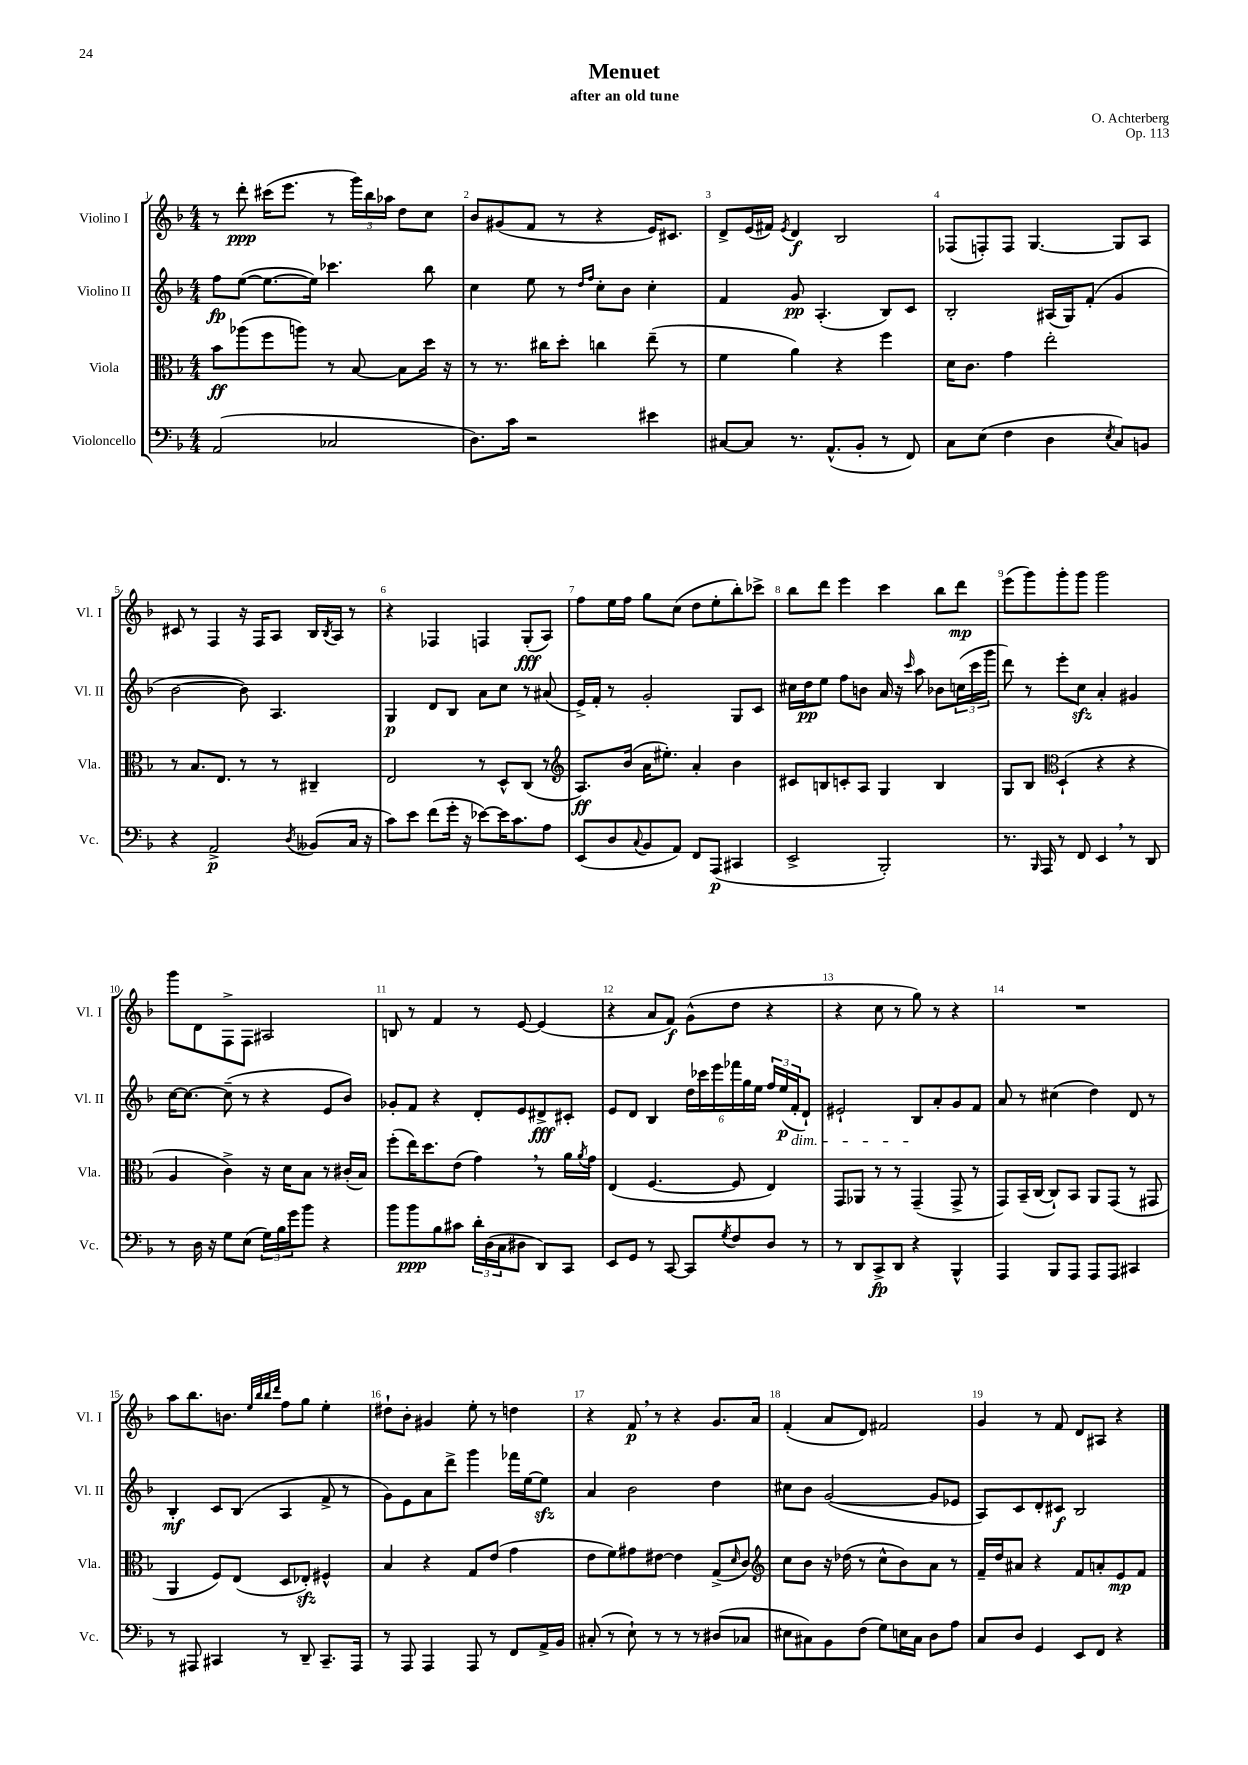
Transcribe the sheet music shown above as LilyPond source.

\header { title = "Menuet" composer = "O. Achterberg" subtitle = "after an old tune" opus = "Op. 113" }
<<
\new StaffGroup <<
\new Staff = "s0" \with { instrumentName = "Violino I" shortInstrumentName = "Vl. I" } {
    \clef treble \key f \major \numericTimeSignature \time 4/4
    r8 d'''8-.\ppp cis'''16( e'''8. r8 \tuplet 3/2 { g'''16) bes''16 aes''16 } d''8 c''8 |
    bes'8 gis'8( f'8 r8 r4 e'16) cis'8. |
    d'8-> e'16( fis'16) \acciaccatura { e'8 } d'4\f bes2 |
    fes8( f8-.) f8 g4.~ g8 a8 |
    cis'8 r8 f4 r16 f16 a8 bes16 \acciaccatura { bes8 } a16 r8 |
    r4 fes4 f4 g8-.\fff( a8) |
    f''8 e''16 f''16 g''8 c''8( d''8 e''8-. bes''8-.) ces'''8-> |
    bes''8 d'''8 e'''4 c'''4 bes''8 d'''8\mp |
    e'''8( g'''8) g'''8-. g'''8 g'''2 |
    g'''8 d'8 f8-> f8 ais2 |
    b8 r8 f'4 r8 e'8~ e'4( |
    r4 a'8 f'8\f) g'8-^( d''8 r4 |
    r4 c''8 r8 g''8) r8 r4 |
    R1 |
    a''8 bes''8. b'8. \grace { e''32 bes''32 bes''32 d'''32 } f''8 g''8 e''4-. |
    dis''8-! bes'8-. gis'4 e''8-. r8 d''4 |
    r4 f'8\p \breathe r8 r4 g'8. a'16 |
    f'4-.( a'8 d'8) fis'2 |
    g'4 r8 f'8 d'8 ais8 r4 \bar "|." |
}
\new Staff = "s1" \with { instrumentName = "Violino II" shortInstrumentName = "Vl. II" } {
    \clef treble \key f \major \numericTimeSignature \time 4/4
    f''8\fp e''8~( e''8.~ e''16) ces'''4. bes''8 |
    c''4 e''8 r8 \grace { d''16 f''16 } c''8-. bes'8 c''4-. |
    f'4 g'8\pp a4.-.( bes8) c'8 |
    bes2-. ais16( g16) f'8-.( g'4 |
    bes'2~ bes'8) a4. |
    g4\p d'8 bes8 a'8 c''8 r8 ais'8( |
    e'16->) f'16-. r8 g'2-. g8 c'8 |
    cis''16 d''16\pp e''8 f''8 b'8 a'16 r16 \grace { c'''16 } a''8 bes'8 \tuplet 3/2 { c''16( c'''16 g'''16 } |
    d'''8) r8 e'''8-. c''8\sfz a'4-. gis'4 |
    c''16~ c''8.~ c''8--( r8 r4 e'8 bes'8) |
    ges'8-. f'8 r4 d'8-. e'8 dis'8->\fff cis'8-. |
    e'8 d'8 bes4 \tuplet 6/4 { d''16 ces'''16 e'''16 fes'''16 g''16 e''16 } \tuplet 3/2 { f''16 e''16\p( f'16-.\dim } d'8-!) |
    eis'2-! bes8\! a'8-. g'8 f'8 |
    a'8 r8 cis''4( d''4) d'8 r8 |
    bes4-.\mf c'8 bes8( a4 f'8-> r8 |
    g'8) e'8 a'8 d'''8-> g'''4 fes'''16 e''16~ e''8\sfz |
    a'4 bes'2 d''4 |
    cis''8 bes'8 g'2~( g'8 ees'8 |
    a8) c'8 d'8-. cis'8\f bes2 \bar "|." |
}
\new Staff = "s2" \with { instrumentName = "Viola" shortInstrumentName = "Vla." } {
    \clef alto \key f \major \numericTimeSignature \time 4/4
    bes'8\ff aes''8( f''8 a''8) r8 bes8~ bes8 d''16 r16 |
    r8 r8. cis''16 d''8-. c''4 e''8--( r8 |
    f'4 a'4) r4 f''4 |
    d'16 c'8. g'4 e''2-. |
    r8 bes8. e8. r8 r8 cis4-- |
    e2 r8 d8-^ c8( r8 |
    \clef treble a8.\ff) bes'16( a'16 eis''8.-.) a'4-. bes'4 |
    cis'8 b8 c'8-. a8 g4 b4 |
    g8 bes8 \clef alto d4-!( r4 r4 |
    a4 c'4->) r16 d'16 bes8 r8 cis'16-.( bes16) |
    f''8-.( e''16) d''8. e'8( g'4) \breathe r8 a'16 \acciaccatura { a'8 } g'16 |
    e4( f4.~ f8 e4) |
    g,8 aes,8 r8 r8 g,4--( g,8-> r8 |
    g,8) bes,16--( c16~ c8-!) bes,8 a,8 g,8( r8 gis,8 |
    a,4 f8) e8( d8 ees8-.\sfz) fis4-^ |
    bes4 r4 g8 e'8( g'4 |
    e'8 f'8) gis'8 eis'8~ eis'4 g8->( \grace { d'16 } c'8) |
    \clef treble c''8 bes'8 r16 des''16( r8 c''8-^ bes'8) a'8 r8 |
    f'16-- d''16 ais'8 r4 f'8 a'8-. e'8\mp f'8 \bar "|." |
}
\new Staff = "s3" \with { instrumentName = "Violoncello" shortInstrumentName = "Vc." } {
    \clef bass \key f \major \numericTimeSignature \time 4/4
    a,2( ces2 |
    d8.) c'16 r2 eis'4 |
    cis8~ cis8 r8. a,8.-^( bes,8-. r8 f,8) |
    c8 e8( f4 d4 \acciaccatura { e8 } c8) b,8 |
    r4 a,2->\p \acciaccatura { d8 } beses,8( c16 r16 |
    c'8) e'8 f'8( g'16-. r16 ees'8~) ees'16 c'8. a8 |
    e,8( d8 \appoggiatura { c8 } bes,8 a,8) f,8 a,,8\p( cis,4 |
    e,2-> bes,,2-.) |
    r8. \grace { bes,,16 } a,,16 r8 f,8 e,4 \breathe r8 d,8 |
    r8 d16 r16 g8 e8( \tuplet 3/2 { g16) bes16 g'16 } bes'8 r4 |
    bes'8 bes'8\ppp bes8 cis'8 \tuplet 3/2 { d'16-. d16( c16 } dis8 d,8) c,8 |
    e,8 g,8 r8 c,8~ c,8 \acciaccatura { g8 } f8 d8 r8 |
    r8 d,8 c,8->\fp d,8 r4 bes,,4-^ |
    a,,4 bes,,8 a,,8 a,,8 a,,8 cis,4 |
    r8 ais,,8 cis,4 r8 d,8-- cis,8.-- ais,,16 |
    r8 a,,8 a,,4 a,,8 r8 f,8 a,16-> bes,16 |
    cis8-.( r8 e8-!) r8 r8 r8 dis8( ces8 |
    eis8 cis8) bes,8 f8( g8) e16 cis16 d8 a8 |
    c8 d8 g,4 e,8 f,8 r4 \bar "|." |
}
>>
>>
\layout { \context { \Score \override BarNumber.break-visibility = ##(#f #t #t) barNumberVisibility = #all-bar-numbers-visible } }
